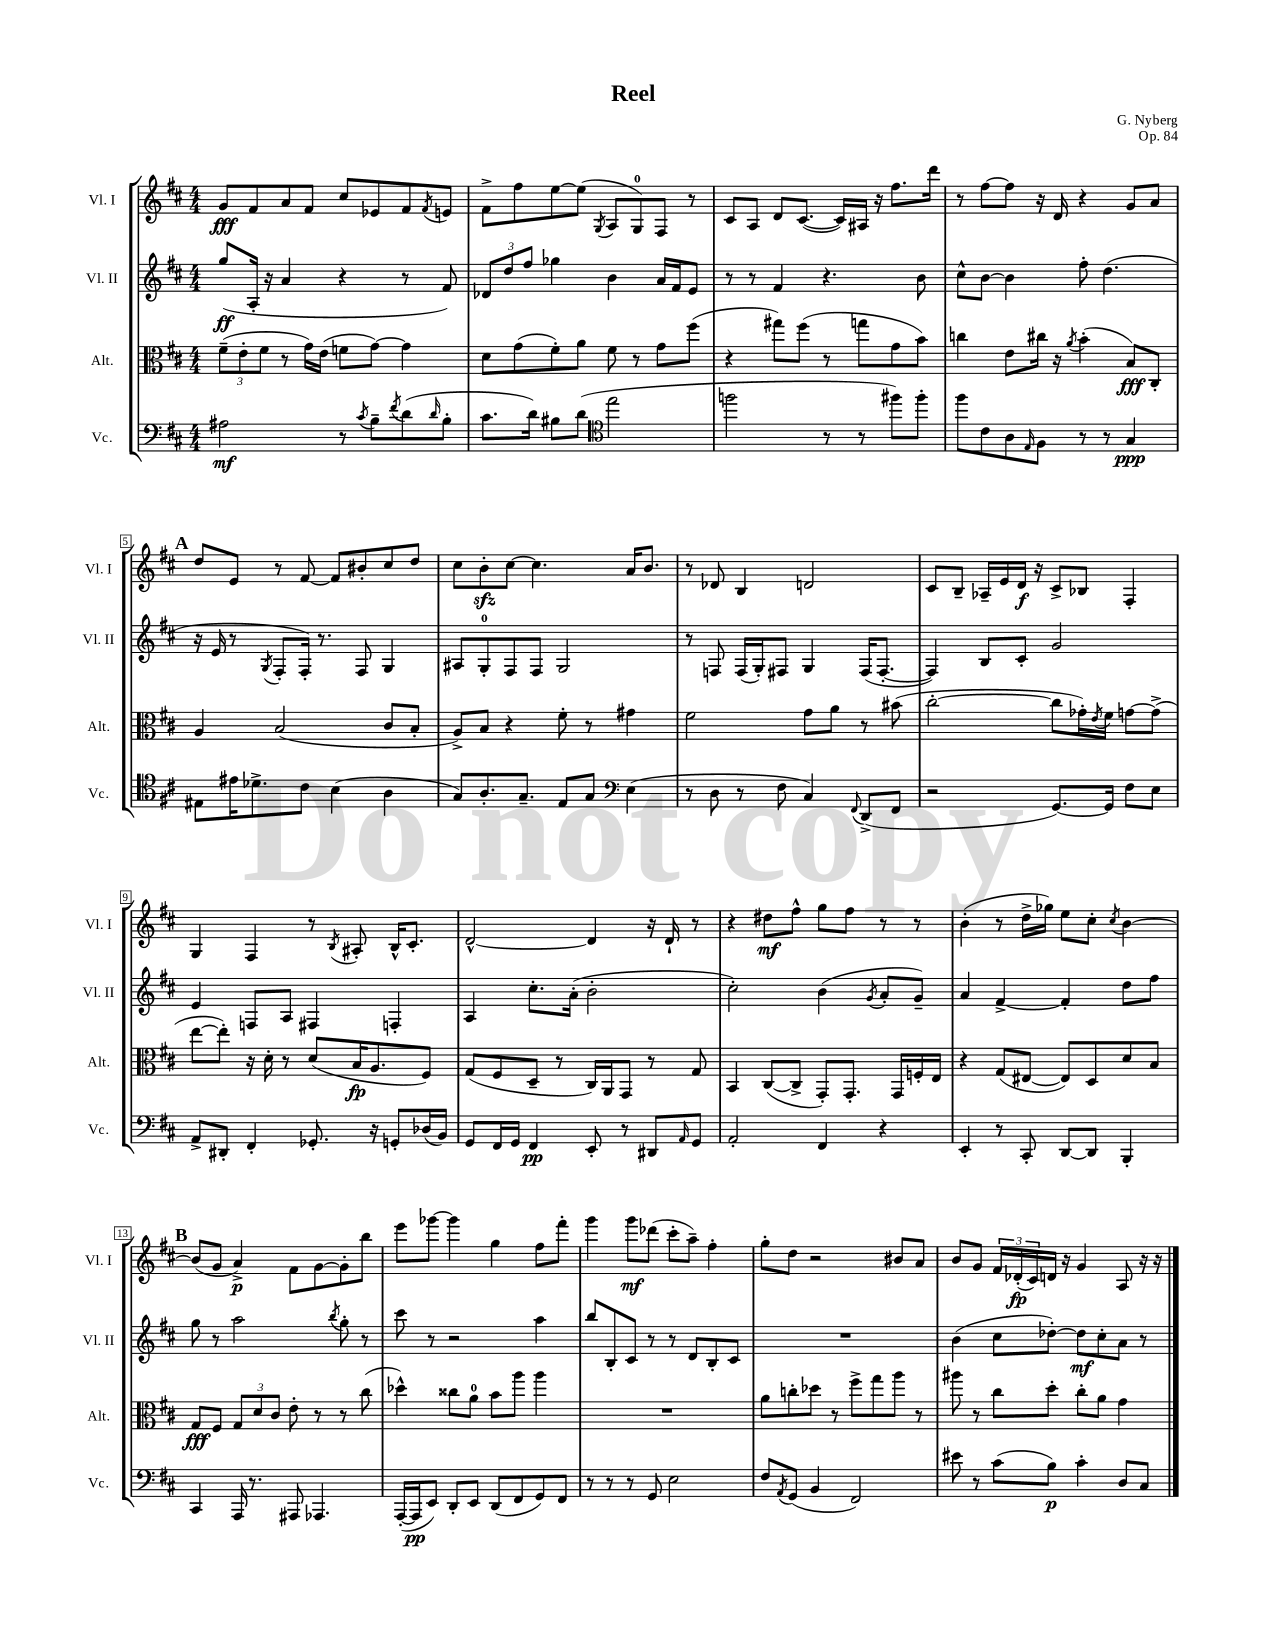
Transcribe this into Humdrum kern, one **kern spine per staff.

**kern	**dynam	**kern	**dynam	**kern	**dynam	**kern	**dynam
*part4	*part4	*part3	*part3	*part2	*part2	*part1	*part1
*staff4	*staff4	*staff3	*staff3	*staff2	*staff2	*staff1	*staff1
*I"Vc.	*	*I"Alt.	*	*I"Vl. II	*	*I"Vl. I	*
*I'Vc.	*	*I'Alt.	*	*I'Vl. II	*	*I'Vl. I	*
*clefF4	*	*clefC3	*	*clefG2	*	*clefG2	*
*k[f#c#]	*	*k[f#c#]	*	*k[f#c#]	*	*k[f#c#]	*
*M4/4	*	*M4/4	*	*M4/4	*	*M4/4	*
=1	=1	=1	=1	=1	=1	=1	=1
2A#X\	mf	(12f#~\L	.	(8gg/L	ff	8g/L	fff
.	.	12e'\	.	.	.	.	.
.	.	.	.	16A'/Jk	.	8f#/	.
.	.	12f#\J	.	.	.	.	.
.	.	.	.	16r	.	.	.
.	.	8r	.	4a/	.	8a/	.
.	.	16g\LL)	.	.	.	8f#/J	.
.	.	(16e\JJ	.	.	.	.	.
8r	.	8fn\L	.	4r	.	8cc#/L	.
8qc#/	.	.	.	.	.	.	.
8B~\L	.	[8g\J)	.	.	.	8e-X/	.
8qf#/	.	.	.	.	.	.	.
(8d\	.	4g\]	.	8r	.	8f#/	.
16qqd/	.	.	.	.	.	8qf#/	.
8B'\J	.	.	.	8f#/)	.	8en/J	.
=2	=2	=2	=2	=2	=2	=2	=2
8.c#\L	.	8d\L	.	12d-X/L	.	8f#^\L	.
.	.	.	.	12dd/	.	.	.
.	.	(8g\	.	.	.	8ff#\	.
.	.	.	.	12ff#/J	.	.	.
16d\Jk)	.	.	.	.	.	.	.
8B#X\L	.	8f#'\)	.	4gg-X\	.	[8ee\	.
(8d\J	.	8a\J	.	.	.	(8ee\J]	.
*clefC4	*	*	*	*	*	*	*
.	.	.	.	.	.	8qG/	.
2ee\	.	8f#\	.	4b\	.	8A/L	.
.	.	8r	.	.	.	8G/)	.
.	.	8g\L	.	16a/LL	.	8F#/J	.
.	.	.	.	16f#/J	.	.	.
.	.	(8ff#\J	.	8e/J	.	8r	.
=3	=3	=3	=3	=3	=3	=3	=3
2ffn\	.	4r	.	8r	.	8c#/L	.
.	.	.	.	8r	.	8A/J	.
.	.	8gg#X\L)	.	4f#/	.	8d/L	.
.	.	(8ff#\J	.	.	.	([8.c#/J	.
8r	.	8r	.	4.r	.	.	.
.	.	.	.	.	.	16c#/LL])	.
8r	.	8ggn\L	.	.	.	16A#X/JJ	.
.	.	.	.	.	.	16r	.
8ff#X\L)	.	8g\	.	.	.	8.ff#\L	.
8ff#'\J	.	8b\J)	.	8b\	.	.	.
.	.	.	.	.	.	16ddd\Jk	.
=4	=4	=4	=4	=4	=4	=4	=4
8ff#\L	.	4ccn\	.	8cc#^^\L	.	8r	.
8c#\	.	.	.	[8b\J	.	[8ff#\L	.
8A\	.	8e\L	.	4b\]	.	8ff#\J]	.
16qqE/	.	.	.	.	.	.	.
8F#\J	.	16cc#X\Jk	.	.	.	16r	.
.	.	16r	.	.	.	16d/	.
.	.	8qa/	.	.	.	.	.
8r	.	(4b'\	.	8ff#'\	.	4r	.
8r	.	.	.	(4.dd\	.	.	.
4G/	ppp	8B/L)	fff	.	.	8g/L	.
.	.	8C#'/J	.	.	.	8a/J	.
!!LO:LB:g=z
!!LO:REH:place=s1:t=A
=5	=5	=5	=5	=5	=5	=5	=5
8E#X\L	.	4A/	.	16r	.	8dd/L	.
.	.	.	.	16e/	.	.	.
16e#X\K	.	.	.	8r	.	8e/J	.
8.d-X^\	.	.	.	.	.	.	.
.	.	.	.	8qG/	.	.	.
.	.	(2B/	.	8F#'/L	.	8r	.
8c#\J	.	.	.	16F#'/Jk)	.	[8f#/	.
.	.	.	.	8.r	.	.	.
(4B\	.	.	.	.	.	8f#/L]	.
.	.	.	.	8F#/	.	8b#X'/	.
4A\	.	8c#/L	.	4G/	.	8cc#/	.
.	.	8B'/J	.	.	.	8dd/J	.
=6	=6	=6	=6	=6	=6	=6	=6
8G/L)	.	8A^/L)	.	8A#X/L	.	8cc#\L	.
8.A'/	.	8B/J	.	8G'/	.	8bzz'\	.
.	.	4r	.	8F#/	.	[8cc#\J	.
8.G~/J	.	.	.	.	.	.	.
.	.	.	.	8F#/J	.	4.cc#\]	.
8E/L	.	8f#'\	.	2G/	.	.	.
8G/J	.	8r	.	.	.	.	.
*clefF4	*	*	*	*	*	*	*
(4E\	.	4g#X\	.	.	.	16a/KL	.
.	.	.	.	.	.	8.b/J	.
=7	=7	=7	=7	=7	=7	=7	=7
8r	.	2f#\	.	8r	.	8r	.
8D\	.	.	.	8Fn/	.	8d-X/	.
8r	.	.	.	(16F/LL	.	4B/	.
.	.	.	.	16G'/J)	.	.	.
8F#\	.	.	.	8F#X/J	.	.	.
4C#/)	.	8g\L	.	4G/	.	2dn/	.
.	.	8a\J	.	.	.	.	.
8qqFF#/	.	.	.	.	.	.	.
(8DD^/L	.	8r	.	(16F#/KL	.	.	.
.	.	.	.	[8.F#'/J	.	.	.
8FF#/J	.	(8b#X\	.	.	.	.	.
=8	=8	=8	=8	=8	=8	=8	=8
2r	.	[2cc#'\	.	4F#/])	.	8c#/L	.
.	.	.	.	.	.	8B~/J	.
.	.	.	.	8B/L	.	16A-X~/LL	.
.	.	.	.	.	.	16e/	.
.	.	.	.	8c#'/J	.	16d/JJ	f
.	.	.	.	.	.	16r	.
[8.GG/L)	.	8cc#\L]	.	2g/	.	8c#^/L	.
.	.	16g-X'\L)	.	.	.	8B-X/J	.
.	.	8qe/	.	.	.	.	.
16GG/Jk]	.	16f#\JJ	.	.	.	.	.
8F#\L	.	[8gn\L	.	.	.	4F#'/	.
8E\J	.	(8g^\J]	.	.	.	.	.
!!LO:LB:g=z
=9	=9	=9	=9	=9	=9	=9	=9
8AA^/L	.	[8ee\L	.	4e/	.	4G/	.
8DD#X'/J	.	8ee'\J])	.	.	.	.	.
4FF#'/	.	16r	.	8Fn/L	.	4F#/	.
.	.	16d'\	.	.	.	.	.
.	.	8r	.	8A/J	.	.	.
8.GG-X'/	.	(8d/L	.	4F#X/	.	8r	.
.	.	.	.	.	.	8qB/	.
.	.	16B/K	fp	.	.	8A#X'/	.
16r	.	8.A/	.	.	.	.	.
8GGn'/L	.	.	.	4Fn'/	.	16B^^/KL	.
.	.	.	.	.	.	8.c#'/J	.
(16D-X/L	.	8F#/J)	.	.	.	.	.
16BB/JJ)	.	.	.	.	.	.	.
=10	=10	=10	=10	=10	=10	=10	=10
8GG/L	.	(8G/L	.	4A/	.	[2d^^/	.
16FF#/L	.	8F#/	.	.	.	.	.
16GG/JJ	.	.	.	.	.	.	.
4FF#/	pp	8D~/J	.	8.cc#'\L	.	.	.
.	.	8r	.	.	.	.	.
.	.	.	.	(16a'\Jk	.	.	.
8EE'/	.	16C#/LL)	.	2b'\	.	4d/]	.
.	.	16AA/J	.	.	.	.	.
8r	.	8GG/J	.	.	.	.	.
8DD#X/L	.	8r	.	.	.	16r	.
.	.	.	.	.	.	16d`/	.
16qqAA/	.	.	.	.	.	.	.
8GG/J	.	8G/	.	.	.	8r	.
=11	=11	=11	=11	=11	=11	=11	=11
2AA'/	.	4BB/	.	2cc#'\)	.	4r	.
.	.	([8C#/L	.	.	.	8dd#X\L	mf
.	.	8C#^/J]	.	.	.	8ff#^^\J	.
4FF#/	.	8GG'/L)	.	(4b\	.	8gg\L	.
.	.	8.GG'/J	.	.	.	8ff#\J	.
.	.	.	.	8qg/	.	.	.
4r	.	.	.	8a'/L	.	8r	.
.	.	16GG/LL	.	.	.	.	.
.	.	16Fn'/	.	8g~/J)	.	8r	.
.	.	16E/JJ	.	.	.	.	.
=12	=12	=12	=12	=12	=12	=12	=12
4EE'/	.	4r	.	4a/	.	(4b'\	.
8r	.	(8G/L	.	[4f#^/	.	8r	.
8CC#'/	.	[8E#X/J	.	.	.	16dd^\LL	.
.	.	.	.	.	.	16gg-X\JJ)	.
[8DD/L	.	8E#/L])	.	4f#'/]	.	8ee\L	.
8DD/J]	.	8D/	.	.	.	8cc#'\J	.
.	.	.	.	.	.	8qcc#/	.
4BBB'/	.	8d/	.	8dd\L	.	[4b\	.
.	.	8B/J	.	8ff#\J	.	.	.
!!LO:LB:g=z
!!LO:REH:place=s1:t=B
=13	=13	=13	=13	=13	=13	=13	=13
4CC#/	.	8G/L	fff	8gg\	.	(8b/L]	.
.	.	8F#/J	.	8r	.	8g/J	.
16AAA/	.	12G/L	.	2aa\	.	4a^/)	p
8.r	.	.	.	.	.	.	.
.	.	12d/	.	.	.	.	.
.	.	12c#/J	.	.	.	.	.
8AAA#X/	.	8e'\	.	.	.	8f#\L	.
4.AAA-X/	.	8r	.	.	.	[8g\	.
.	.	.	.	8qbb/	.	.	.
.	.	8r	.	8gg'\	.	8g'\]	.
.	.	(8cc#\	.	8r	.	8bb\J	.
=14	=14	=14	=14	=14	=14	=14	=14
([16AAA'/LL	.	4dd-X^^\)	.	8ccc#\	.	8eee\L	.
16AAA/J]	pp	.	.	.	.	.	.
8EE/J)	.	.	.	8r	.	[8ggg-X\J	.
8DD'/L	.	8cc##X\L	.	2r	.	4ggg-\]	.
8EE/J	.	8a\J	.	.	.	.	.
(8DD/L	.	8b\L	.	.	.	4gg\	.
8FF#/	.	8aa\J	.	.	.	.	.
8GG/)	.	4aa\	.	4aa\	.	8ff#\L	.
8FF#/J	.	.	.	.	.	8fff#'\J	.
=15	=15	=15	=15	=15	=15	=15	=15
8r	.	1r	.	8bb/L	.	4ggg\	.
8r	.	.	.	8B'/	.	.	.
8r	.	.	.	8c#/J	.	8ggg\L	mf
8GG/	.	.	.	8r	.	(8ddd-X\J	.
2E\	.	.	.	8r	.	8ccc#'\L	.
.	.	.	.	8d/L	.	8aa~\J)	.
.	.	.	.	8B'/	.	4ff#'\	.
.	.	.	.	8c#/J	.	.	.
=16	=16	=16	=16	=16	=16	=16	=16
8F#/L	.	8a\L	.	1r	.	8gg'\L	.
8qAA/	.	.	.	.	.	.	.
(8GG/J	.	8ccn'\	.	.	.	8dd\J	.
4BB/	.	8dd-X\J	.	.	.	2r	.
.	.	8r	.	.	.	.	.
2FF#/)	.	8ff#^\L	.	.	.	.	.
.	.	8gg\	.	.	.	.	.
.	.	8aa\J	.	.	.	8b#X/L	.
.	.	8r	.	.	.	8a/J	.
=17	=17	=17	=17	=17	=17	=17	=17
8e#X\	.	8aa#X\	.	(4b\	.	8b/L	.
8r	.	8r	.	.	.	8g/J	.
(8c#\L	.	8cc#\L	.	8cc#\L	.	24f#/LL	.
.	.	.	.	.	.	(24d-X'/	fp
.	.	.	.	.	.	24c#/)	.
8B\J)	p	8dd'\J	.	[8dd-X'\J)	.	16dn/JJ	.
.	.	.	.	.	.	16r	.
4c#'\	.	8cc#'\L	.	8dd-\L]	mf	4g/	.
.	.	8a\J	.	8cc#'\	.	.	.
8D/L	.	4g\	.	8a\J	.	8A/	.
8C#/J	.	.	.	8r	.	16r	.
.	.	.	.	.	.	16r	.
==	==	==	==	==	==	==	==
*-	*-	*-	*-	*-	*-	*-	*-
